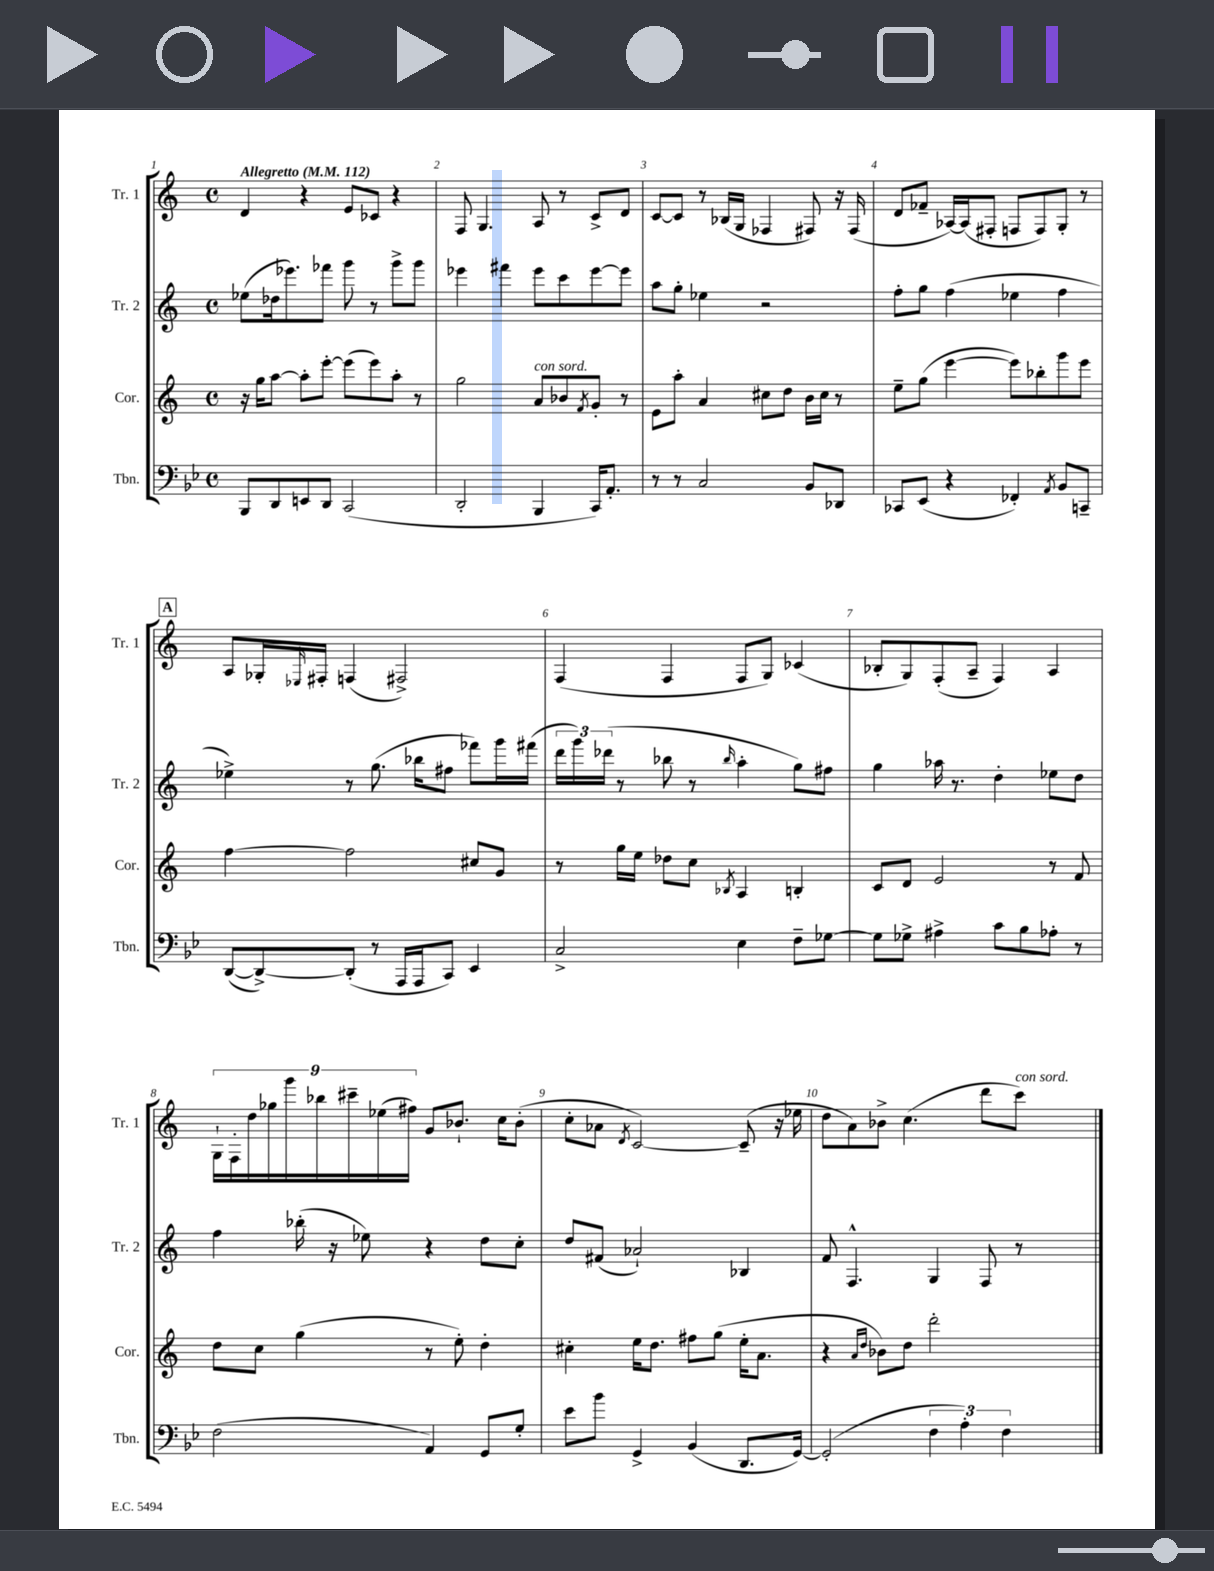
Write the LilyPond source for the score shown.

<<
\new StaffGroup <<
\new Staff = "s0" \with { instrumentName = "Tr. 1" shortInstrumentName = "Tr. 1" } {
    \clef treble \key c \major \defaultTimeSignature \time 4/4 \tempo "Allegretto" 4 = 112
    d'4 r4 e'8 ces'8 r4 |
    f8 g4. a8 r8 c'8-> d'8 |
    c'8~ c'8 r8 bes16( g16 fes4 fis8) r16 fis16( |
    d'8 fes'8-- aes16~) aes16( fis8-. f8 f8) g8-. r8 |
    \mark \markup { \box "A" } a8 ges16-. \grace { ees16 } fis16-. f4( fis2->) |
    f4( f4 f8 g8) ces'4( |
    bes8-. g8) f8-.( a8-- f4) a4 |
    \tuplet 9/8 { g16-! f16-. d''16 ges''16 g'''16 bes''16 cis'''16-- ees''16( fis''16) } g'8 bes'8.-! c''16 bes'8-.( |
    c''8-. aes'8 \acciaccatura { d'8 } c'2~) c'8--( r16 ees''16 |
    d''8 a'8) bes'8-> c''4.( d'''8 c'''8^\markup { \italic "con sord." }) \bar "|." |
}
\new Staff = "s1" \with { instrumentName = "Tr. 2" shortInstrumentName = "Tr. 2" } {
    \clef treble \key c \major \defaultTimeSignature \time 4/4
    ees''8( des''16 ees'''8.) fes'''8 g'''8 r8 g'''8-> g'''8 |
    ees'''4 fis'''4 ees'''8 c'''8 ees'''8~ ees'''8 |
    a''8 g''8-. ees''4 r2 |
    f''8-. g''8 f''4( ees''4 f''4 |
    \mark \markup { \box "A" } ees''4->) r8 g''8.( bes''16 fis''8 fes'''8) g'''16 fis'''16( |
    \tuplet 3/2 { d'''16 g'''16) des'''16( } r8 bes''8 r8 \grace { bes''16 } a''4-. g''8) fis''8 |
    g''4 aes''16 r8. d''4-. ees''8 d''8 |
    f''4 bes''16-.( r16 ees''8) r4 d''8 c''8-. |
    d''8 fis'8( aes'2-!) bes4 |
    f'8 f4.-^ g4 f8 r8 \bar "|." |
}
\new Staff = "s2" \with { instrumentName = "Cor." shortInstrumentName = "Cor." } {
    \clef treble \key c \major \defaultTimeSignature \time 4/4
    r16 g''16 a''8~ a''8-. e'''8~-. e'''8( e'''8) a''8-. r8 |
    g''2 a'8^\markup { \italic "con sord." } bes'8 \acciaccatura { f'8 } g'8-. r8 |
    e'8 a''8-. a'4 cis''8 d''8 b'16 cis''16 r8 |
    e''8-- g''8( e'''4~ e'''8) bes''8-. g'''8 e'''8 |
    \mark \markup { \box "A" } f''4~ f''2 cis''8 g'8 |
    r8 g''16 e''16 des''8 c''8 \acciaccatura { bes8 } a4 b4-. |
    c'8 d'8 e'2 r8 f'8 |
    d''8 c''8 g''4( r8 e''8-.) d''4-. |
    cis''4-. e''16 d''8. fis''8 g''8( e''16-. a'8. |
    r4 \grace { a'16 d''16 } bes'8) d''8 d'''2-. \bar "|." |
}
\new Staff = "s3" \with { instrumentName = "Tbn." shortInstrumentName = "Tbn." } {
    \clef bass \key bes \major \defaultTimeSignature \time 4/4
    bes,,8 d,8 e,8 d,8 c,2( |
    d,2-. bes,,4 c,16) a,8.-. |
    r8 r8 c2 bes,8 des,8 |
    ces,8 ees,8( r4 fes,4-.) \acciaccatura { a,8 } bes,8 c,8-- |
    \mark \markup { \box "A" } d,8~( d,8~->) d,8-.( r8 a,,16 a,,16 c,8) ees,4 |
    c2-> ees4 f8-- ges8~ |
    ges8 ges8-> ais4-> c'8 bes8 aes8-. r8 |
    f2( a,4) g,8 g8-. |
    ees'8 bes'8 g,4-> bes,4( d,8. g,16~) |
    g,2-.( \tuplet 3/2 { f4 a4-.) f4 } \bar "|." |
}
>>
>>
\layout { \context { \Score \override BarNumber.break-visibility = ##(#f #t #t) barNumberVisibility = #all-bar-numbers-visible } }
